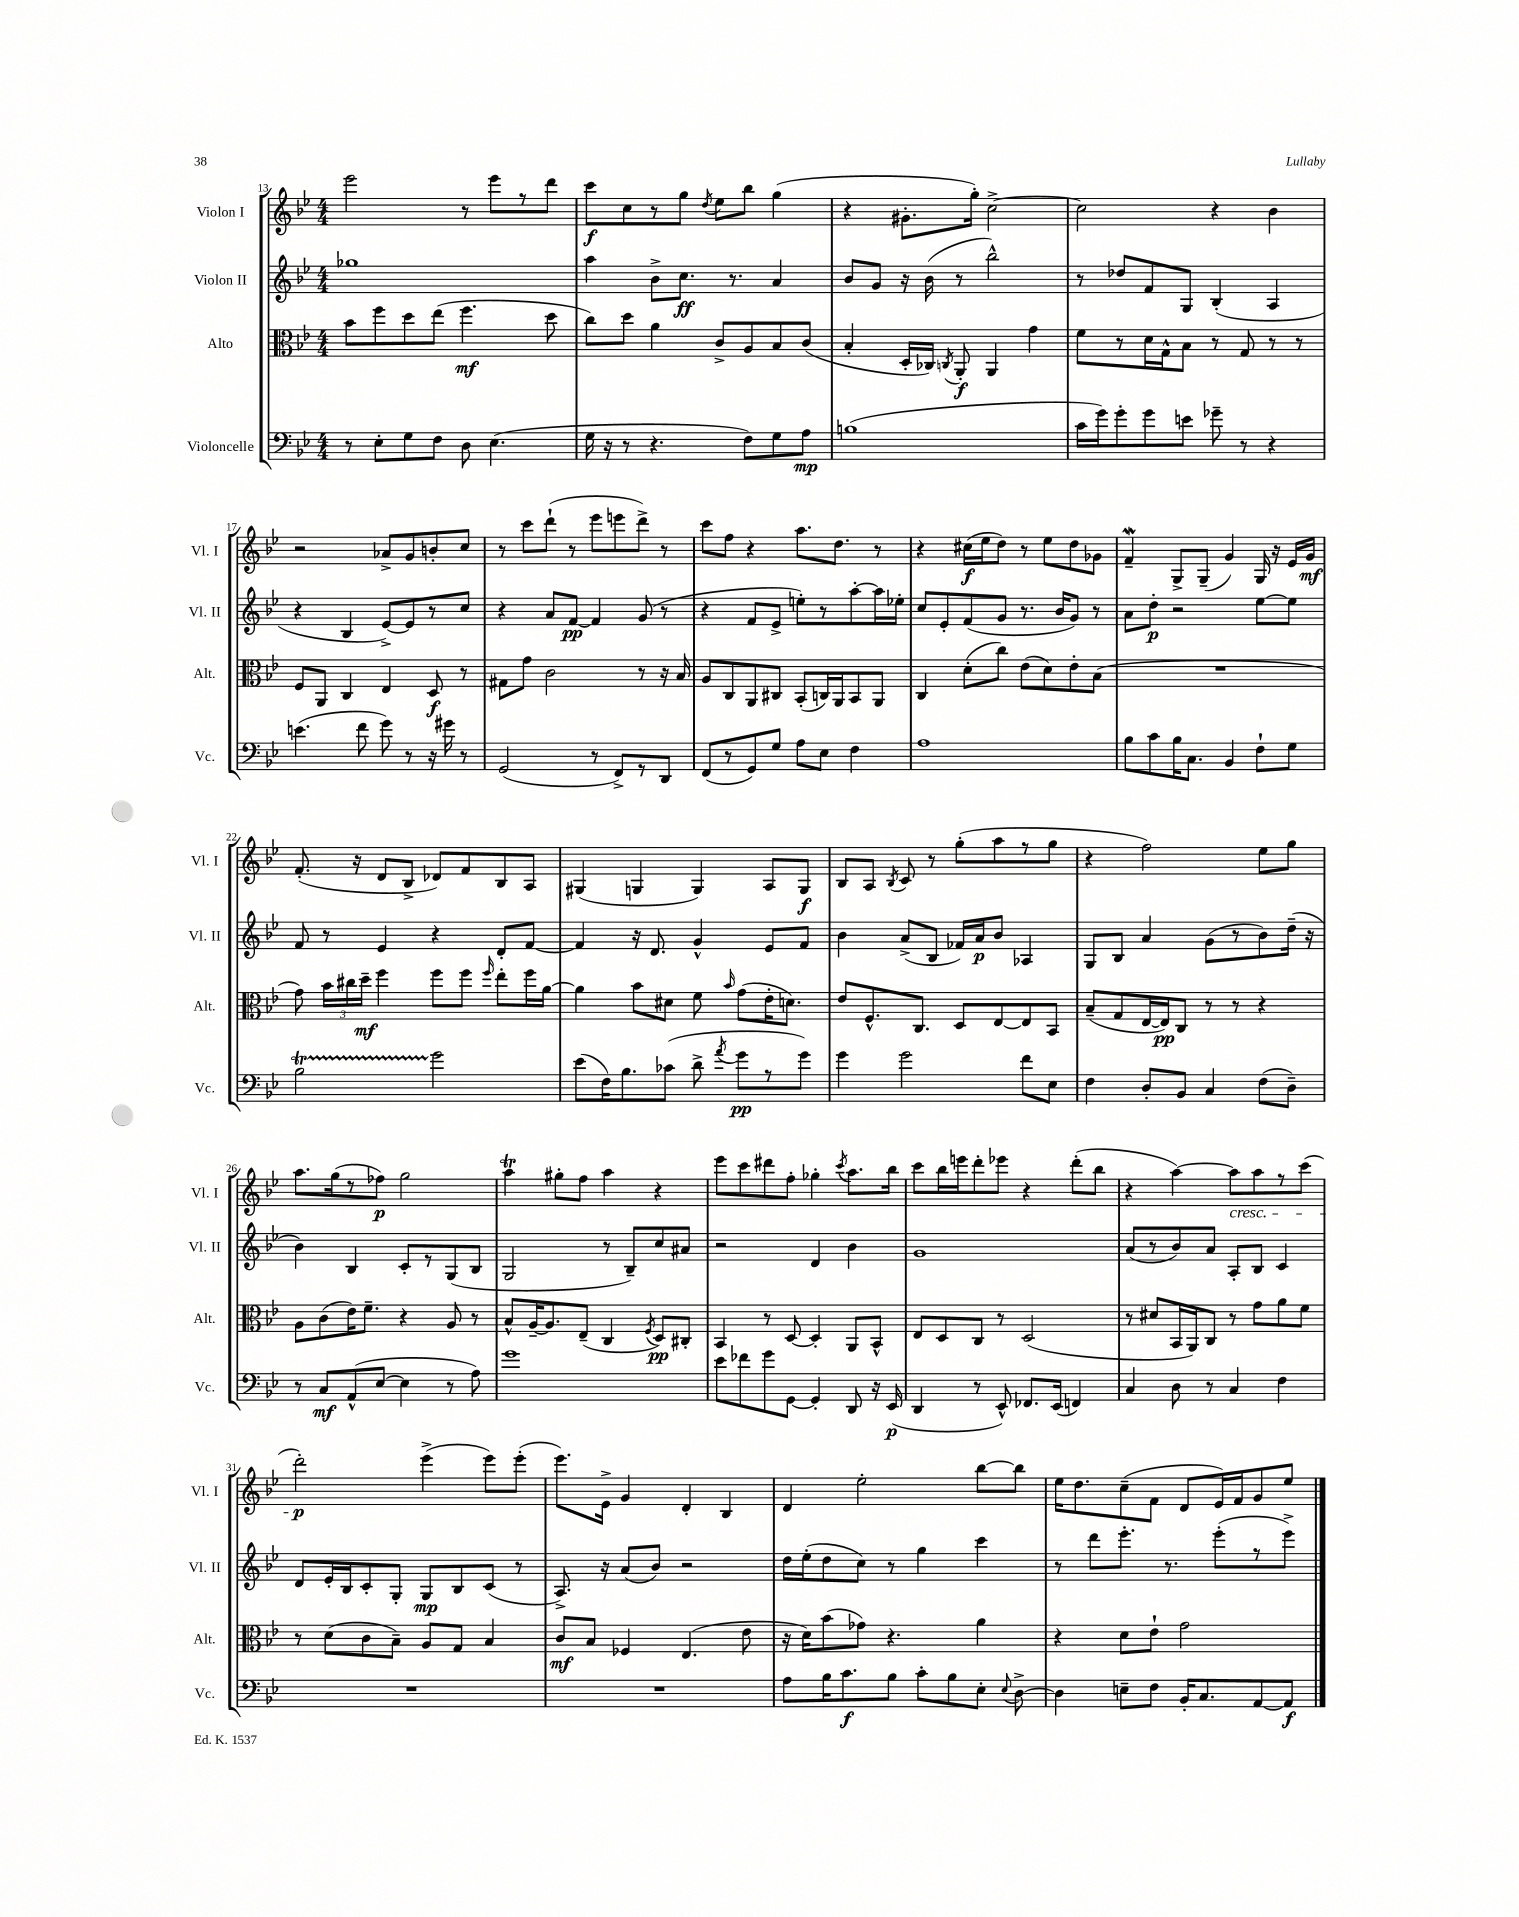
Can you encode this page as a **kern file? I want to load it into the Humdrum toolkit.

**kern	**kern	**kern	**kern
*staff4	*staff3	*staff2	*staff1
*clefF4	*clefC3	*clefG2	*clefG2
*k[b-e-]	*k[b-e-]	*k[b-e-]	*k[b-e-]
*M4/4	*M4/4	*M4/4	*M4/4
8r	8b-\L	1gg-	2eee-\
8E-'\L	8ff\	.	.
8G\	8dd\	.	.
8F\J	(8ee-\J	.	.
8D\	4.ff\	.	8r
(4.E-\	.	.	8eee-\L
.	.	.	8r
.	8dd\	.	8ddd\J
=	=	=	=
16G\	8cc\L)	4aa\	8ccc\L
16r	.	.	.
8r	8dd\J	.	8cc\
4.r	4a\	8b-^\L	8r
.	.	8.cc\J	8gg\J
.	.	.	8qdd/
.	8c^/L	.	8ee-\L
.	.	8.r	.
8F\L)	8A/	.	8bb-\J
8G\	8B-/	4a/	(4gg\
8A\J	(8c/J	.	.
=	=	=	=
(1B	4B-'/	8b-/L	4r
.	.	8g/J	.
.	16D'/LL	16r	8.g#'\L
.	16C-/JJ)	(16b-\	.
.	8qC/	.	.
.	8AA'/	8r	.
.	.	.	16gg'\Jk)
.	4AA/	2bb-^^\)	[2cc^\
.	4g\	.	.
=	=	=	=
16c\LL	8f\L	8r	2cc\]
16g\J)	.	.	.
8g'\	8r	8dd-/L	.
8g\	16d\L	8f/	.
.	16G^^\J	.	.
8e\J	8B-\J	8G/J	.
8g-~\	8r	(4B-'/	4r
8r	8G/	.	.
4r	8r	4A/	4b-\
.	8r	.	.
=	=	=	=
(4.e\	8F/L	4r	2r
.	8AA/J	.	.
.	4C/	4B-/	.
8f\	.	.	.
8g\)	4E-/	[8e-^/L)	8a-^/L
8r	.	8e-/]	8g/
16r	8D/	8r	8b'/
16g#\	.	.	.
8r	8r	8cc/J	8cc/J
=	=	=	=
(2GG/	8G#\L	4r	8r
.	8g\J	.	8ccc\L
.	2c\	8a/L	(8ddd`\J
.	.	[8f/J	8r
8r	.	4f/]	8eee-\L
8FF^/L)	.	.	8eee\
8r	8r	(8g/	8ddd^\J)
8DD/J	16r	8r	8r
.	16B-/	.	.
=	=	=	=
(8FF/L	8A/L	4r	8ccc\L
8r	8C/	.	8ff\J
8GG/)	8AA/	8f/L	4r
8G/J	8C#/J	8e-^/J	.
8A\L	(8BB-'/L	8ee'\L)	8.aa\L
8E-\J	16C/L)	8r	.
.	16AA/J	.	8.dd\J
4F\	8BB-/	[8aa'\	.
.	8AA/J	16aa\]L	8r
.	.	16ee-'\JJ	.
=	=	=	=
1A	4C/	8cc/L	4r
.	.	8e-'/	.
.	(8d'\L	(8f/	(16cc#\LL
.	.	.	16ee-\J
.	8cc\J)	8g/J	8dd\J)
.	(8e-\L	8.r	8r
.	8d\)	.	8ee-\L
.	.	16b-/LK	.
.	8e-'\	8g/J)	8dd\
.	(8B-\J	8r	8g-\J
=	=	=	=
8B-\L	1r	8a\L	4f~/
8c\	.	8dd'\J	.
16B-\K	.	2r	8G^/L
8.C\J	.	.	.
.	.	.	(8G~/J
4BB-/	.	.	4g/)
8F`\L	.	[8ee-\L	16G/
.	.	.	16r
8G\J	.	8ee-\]J	16e-/LL
.	.	.	16g/JJ
=	=	=	=
2B-\	8g\)	8f/	(8.f'/
.	24b-\LL	8r	.
.	24cc#\	.	.
.	.	.	16r
.	24dd~\JJ	.	.
.	4ff\	4e-/	8d/L
.	.	.	8B-^/J
2g\	8ff\L	4r	8d-/L)
.	8ff\J	.	8f/
.	16qqff/	.	.
.	8ee-'\L	8d'/L	8B-/
.	16ff\L	[8f/J	8A/J
.	[16a\JJ	.	.
=	=	=	=
(8e-\L	4a\]	4f/]	(4G#/
16F\K)	.	.	.
8.B-\	.	.	.
.	8b-\L	16r	4G/
.	.	8.d/	.
(8c-\J	8d#\J	.	.
8d^\	8f\	4g^^/	4G/)
8qa/	16qqb-/	.	.
8g\L	(8g\L	.	.
8r	16e-'\K	8e-/L	8A/L
.	8.d\J)	.	.
8g\J)	.	8f/J	8G/J
=	=	=	=
4g\	8e-/L	4b-\	8B-/L
.	8.F^^/	.	8A/J
.	.	.	8qB-/
2g\	.	(8a^/L	8c/
.	8.C/J	.	.
.	.	8B-/J	8r
.	8D/L	16f-/LL)	(8gg'\L
.	.	16a/J	.
.	[8E-/	8b-/J	8aa\
8f\L	8E-/]	4A-/	8r
8E-\J	8BB-/J	.	8gg\J
=	=	=	=
4F\	(8B-~/L	8G/L	4r
.	8G/	8B-/J	.
8D'/L	[16E-/L	4a/	2ff\)
.	16E-/]J)	.	.
8BB-/J	8C/J	.	.
4C/	8r	(8g\L	.
.	8r	8r	.
(8F\L	4r	8b-\)	8ee-\L
8D~\J)	.	(16dd~\Jk	8gg\J
.	.	16r	.
=	=	=	=
8r	8A\L	4b-\)	8.aa\L
8C/L	(8c\	.	.
.	.	.	(16gg\k
(8AA^^/	16e-\K)	4B-/	8r
.	8.f~\J	.	.
[8E-/J	.	.	8ff-\J)
4E-\]	4r	8c'/L	2gg\
.	.	8r	.
8r	8A/	(8G/	.
8A\)	8r	8B-/J	.
=	=	=	=
1g	8B-^^/L	2G/	4aa\
.	[16A~/K	.	.
.	8.A/]	.	.
.	.	.	8gg#'\L
.	(8E-~/J	.	8ff\J
.	4C/	8r	4aa\
.	.	8B-~/L)	.
.	8qF/	.	.
.	8D/L)	8cc/	4r
.	8C#'/J	8a#/J	.
=	=	=	=
8e-\L	4BB-/	2r	8eee-\L
8f-\	.	.	8ccc\
8g\	8r	.	8ddd#\
[8GG\J	[8D/	.	8ff'\J
4GG'/]	4D'/]	4d/	4gg-'\
.	.	.	8qccc/
8DD/	8AA/L	4b-\	8.aa\L
16r	8BB-^^/J	.	.
(16EE-/	.	.	16bb-\Jk
=	=	=	=
4DD/	8E-/L	1g	8ccc\L
.	8D/	.	16bb-\L
.	.	.	16eee\J
8r	8C/J	.	8ddd'\
8EE-^^/)	8r	.	8eee-\J
8.FF-/L	(2D/	.	4r
(16EE-/Jk	.	.	.
4FF/)	.	.	(8ddd'\L
.	.	.	8bb-\J
=	=	=	=
4C/	8r	(8a/L	4r
.	8d#/L	8r	.
8D\	16BB-/L	8b-/)	[4aa\)
.	16AA/J)	.	.
8r	8C/J	8a/J	.
4C/	8r	8A'/L	8aa\]L
.	8g\L	8B-/J	8aa\
4F\	8a\	4c/	8r
.	8f\J	.	(8ccc\J
=	=	=	=
1r	8r	8d/L	2ddd'\)
.	(8d\L	16e-'/L	.
.	.	16B-/J	.
.	8c\	8c'/	.
.	8B-~\J)	8G'/J	.
.	8A/L	8G/L	(4eee-^\
.	8G/J	8B-/	.
.	4B-/	(8c/J	8eee-\L)
.	.	8r	(8eee-'\J
=	=	=	=
1r	8c/L	8.A^/)	8.eee-\L)
.	8B-/J	.	.
.	.	16r	16e-^\Jk
.	4F-/	(8a/L	4g/
.	.	8b-/J)	.
.	(4.E-/	2r	4d'/
.	.	.	4B-/
.	8e-\	.	.
=	=	=	=
8A\L	16r	16dd\LL	4d/
.	16d\LK)	(16ee-'\J	.
16B-\K	(8b-\	8dd\	.
8.c\	.	.	.
.	8g-\J)	8cc\J)	2ee-'\
8B-\J	4.r	8r	.
8c'\L	.	4gg\	.
8B-\	.	.	.
8E-'\J	4a\	4ccc\	[8bb-\L
8qqE-/	.	.	.
[8D^\	.	.	8bb-\]J
=	=	=	=
4D\]	4r	8r	16ee-\LK
.	.	.	8.dd\
.	.	8ddd\L	.
8E~\L	8d\L	8.eee-'\J	(8cc~\
8F\J	8e-`\J	.	8f\J
.	.	8.r	.
16BB-'/LK	2g\	.	8d/L
8.C/	.	.	.
.	.	(8eee-'\L	16e-/L)
.	.	.	16f/J
[8AA/	.	8r	8g/
8AA/]J	.	8eee-^\J)	8ee-/J
==	==	==	==
*-	*-	*-	*-
